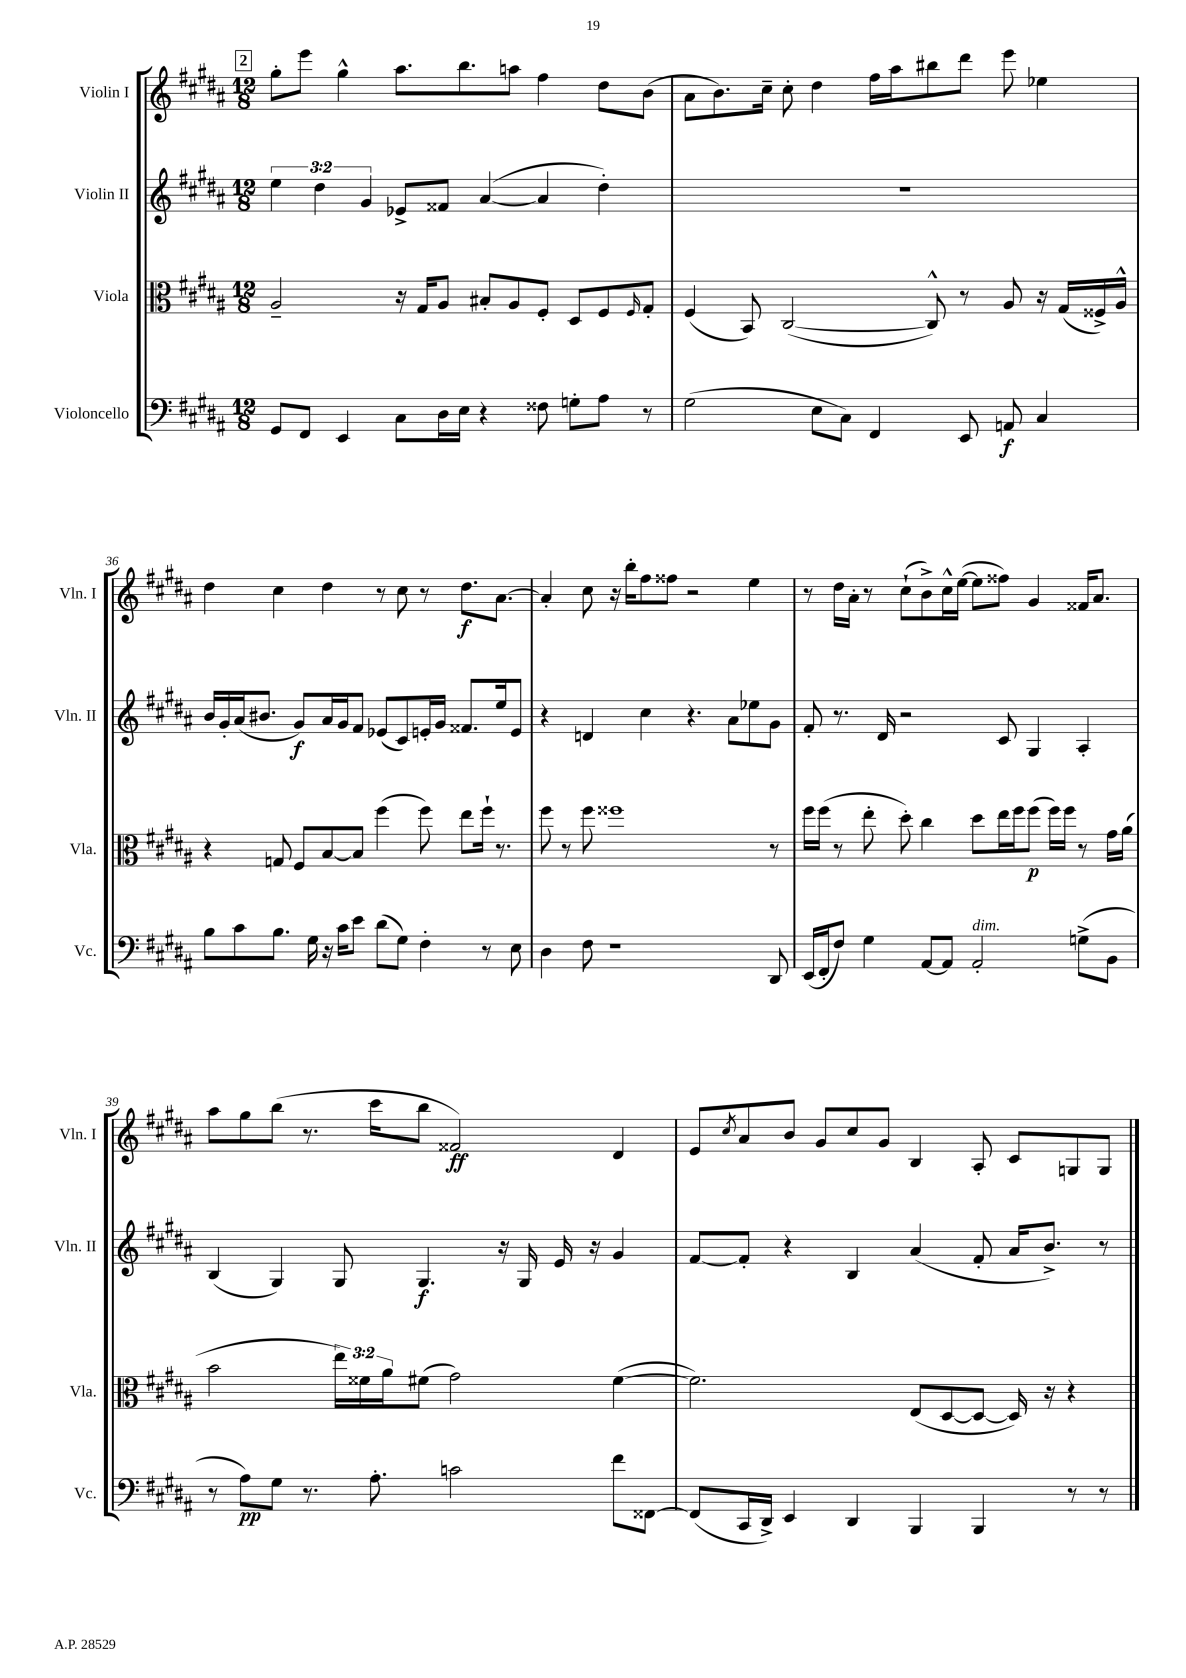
<<
\new StaffGroup <<
\new Staff = "s0" \with { instrumentName = "Violin I" shortInstrumentName = "Vln. I" } {
    \clef treble \key b \major \numericTimeSignature \time 12/8
    \mark \markup { \box "2" } gis''8-. e'''8 gis''4-^ ais''8. b''8. a''8 fis''4 dis''8 b'8( |
    ais'8 b'8.) cis''16-- cis''8-. dis''4 fis''16 ais''16 bis''8 dis'''8 e'''8 ees''4 |
    dis''4 cis''4 dis''4 r8 cis''8 r8 dis''8.\f ais'8.~ |
    ais'4-. cis''8 r16 b''16-. fis''8 fisis''8 r2 e''4 |
    r8 dis''16 ais'16-. r8 cis''8-!( b'8->) cis''16-^ e''16~( e''8 fisis''8) gis'4 fisis'16 ais'8. |
    ais''8 gis''8 b''8( r8. cis'''16 b''8 fisis'2\ff) dis'4 |
    e'8 \acciaccatura { cis''8 } ais'8 b'8 gis'8 cis''8 gis'8 b4 ais8-. cis'8 g8 g8 \bar "|." |
}
\new Staff = "s1" \with { instrumentName = "Violin II" shortInstrumentName = "Vln. II" } {
    \clef treble \key b \major \numericTimeSignature \time 12/8 \override Staff.TupletNumber.text = #tuplet-number::calc-fraction-text
    \mark \markup { \box "2" } \tuplet 3/2 { e''4 dis''4 gis'4 } ees'8-> fisis'8 ais'4~( ais'4 dis''4-.) |
    R1. |
    b'16 gis'16-. ais'16( bis'8. gis'8\f) ais'16 gis'16 fis'8 ees'8( cis'8) e'16-. gis'16 fisis'8. e''16 e'8 |
    r4 d'4 cis''4 r4. ais'8 ees''8 gis'8 |
    fis'8-. r8. dis'16 r2 cis'8 gis4 ais4-. |
    b4( gis4) gis8 gis4.\f r16 gis16 e'16 r16 gis'4 |
    fis'8~ fis'8-. r4 b4 ais'4( fis'8-. ais'16 b'8.->) r8 \bar "|." |
}
\new Staff = "s2" \with { instrumentName = "Viola" shortInstrumentName = "Vla." } {
    \clef alto \key b \major \numericTimeSignature \time 12/8 \override Staff.TupletNumber.text = #tuplet-number::calc-fraction-text
    \mark \markup { \box "2" } ais2-- r16 gis16 ais8 bis8-. ais8 fis8-. dis8 fis8 \grace { fis16 } gis8-. |
    fis4( b,8) cis2~( cis8-^) r8 ais8 r16 gis16( fisis16->) ais16-^ |
    r4 g8 fis8 b8~ b8 fis''4( fis''8) e''8 fis''16-! r8. |
    fis''8 r8 fis''8 fisis''1 r8 |
    fis''16 fis''16( r8 e''8-. dis''8-.) cis''4 dis''8 e''16 fis''16 fis''8\p( fis''16) fis''16 r8 gis'16 ais'16( |
    b'2 \tuplet 3/2 { e''16) fisis'16 ais'16 } fis'8( gis'2) fis'4~( |
    fis'2.) e8( dis8~ dis8~ dis16) r16 r4 \bar "|." |
}
\new Staff = "s3" \with { instrumentName = "Violoncello" shortInstrumentName = "Vc." } {
    \clef bass \key b \major \numericTimeSignature \time 12/8
    \mark \markup { \box "2" } gis,8 fis,8 e,4 cis8 dis16 e16 r4 fisis8 g8-. ais8 r8 |
    gis2( e8 cis8) fis,4 e,8 a,8\f cis4 |
    b8 cis'8 b8. gis16 r16 cis'16 e'8 dis'8( gis8) fis4-. r8 e8 |
    dis4 fis8 r1 dis,8 |
    e,16( fis,16-. fis8) gis4 ais,8~ ais,8 ais,2-.^\markup { \italic "dim." } g8->( b,8 |
    r8 ais8\pp) gis8 r8. ais8.-. c'2 fis'8 fisis,8~ |
    fisis,8( cis,16 dis,16->) e,4 dis,4 b,,4 b,,4 r8 r8 \bar "|." |
}
>>
>>
\layout { \context { \Score currentBarNumber = #34 } }
